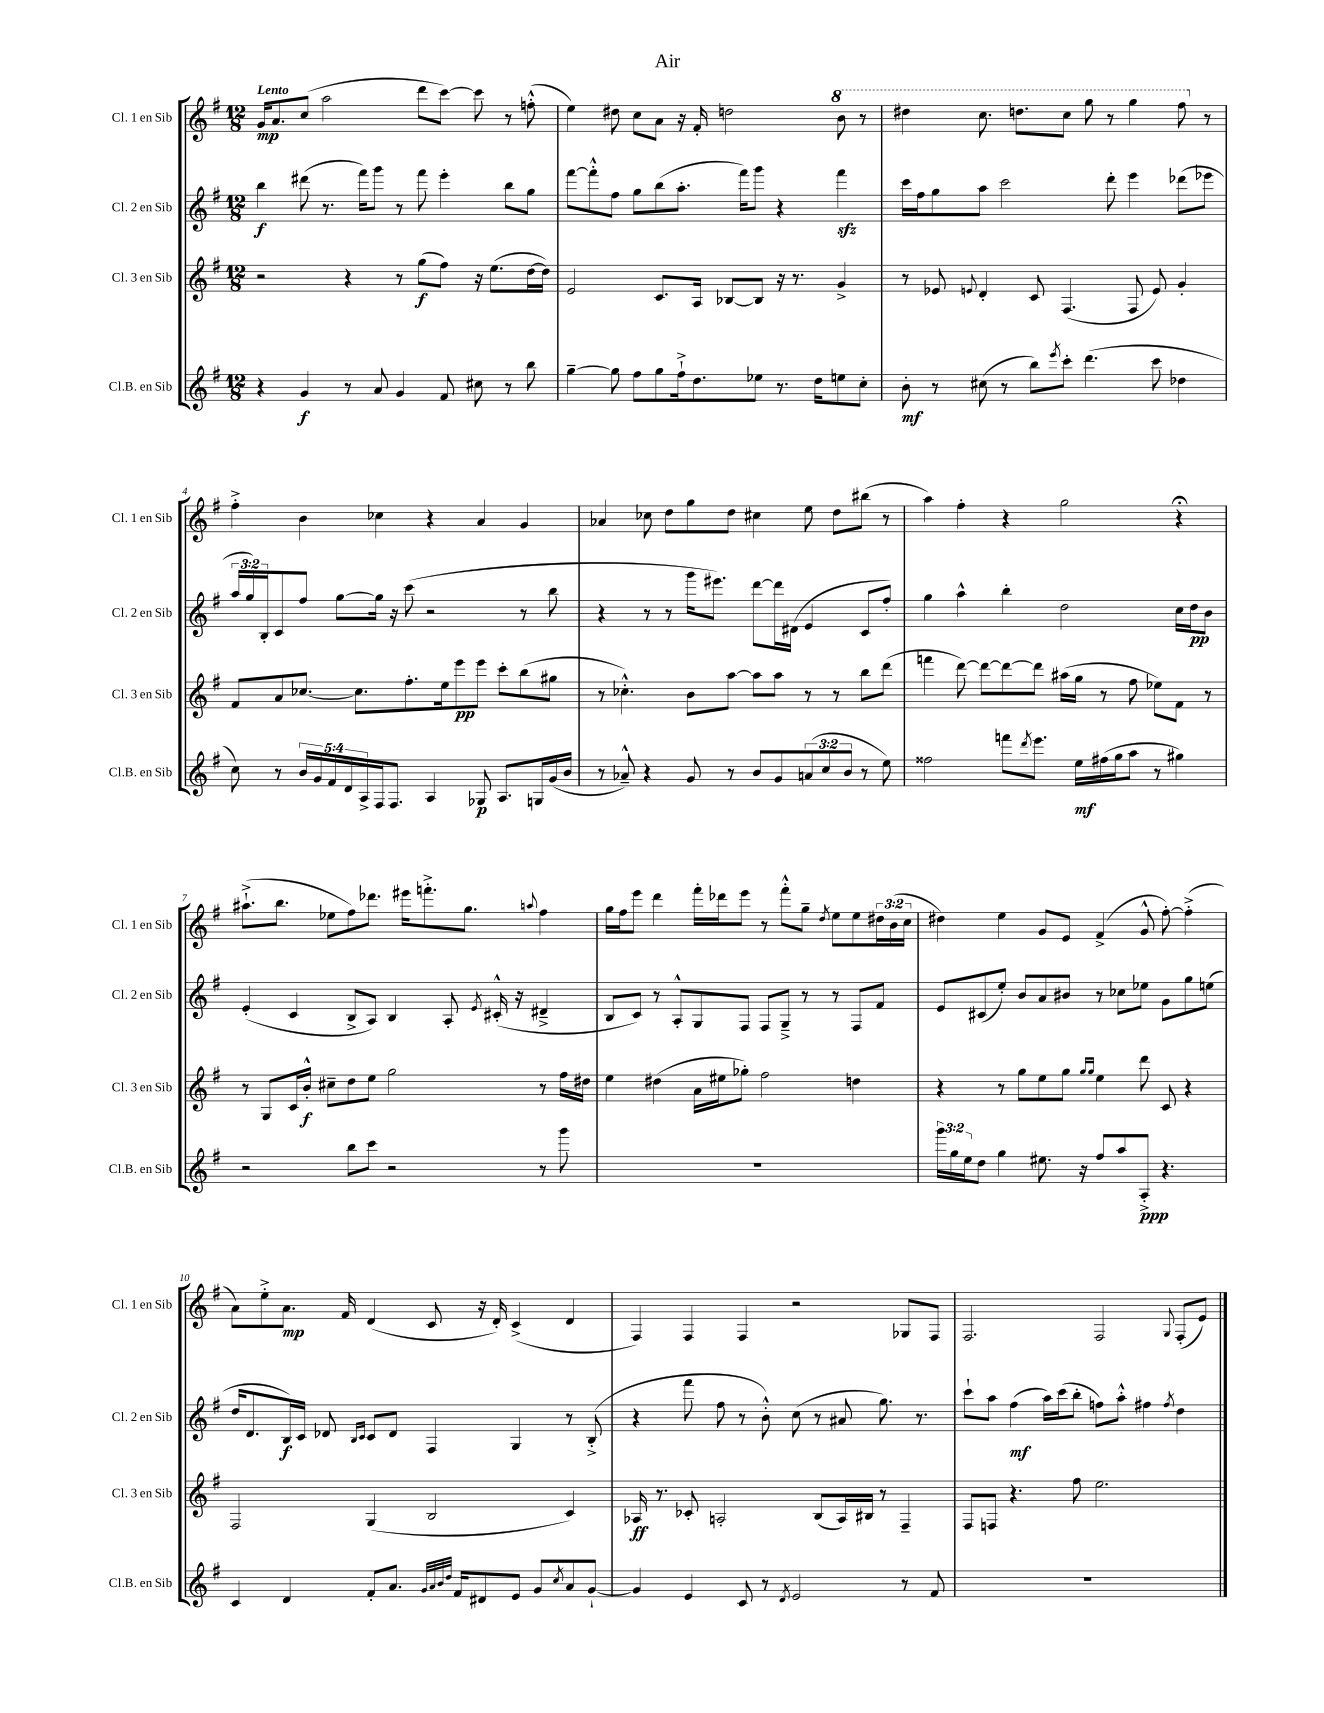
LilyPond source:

\header { title = "Air" }
<<
\new StaffGroup <<
\new Staff = "s0" \with { instrumentName = "Cl. 1 en Sib" shortInstrumentName = "Cl. 1 en Sib" } {
    \clef treble \key g \major \numericTimeSignature \time 12/8 \override Staff.TupletNumber.text = #tuplet-number::calc-fraction-text \tempo "Lento"
    g'16\mp a'8. c''8( a''2 d'''8 c'''8~) c'''8 r8 f''8-.-^( |
    e''4) dis''8 c''8 a'8 r16 fis'16-. d''2 \ottava #1 b''8 r8 |
    dis'''4 c'''8. d'''8. c'''8 g'''8 r8 g'''4 fis'''8 \ottava #0 r8 |
    fis''4-.-> b'4 ces''4 r4 a'4 g'4 |
    aes'4 ces''8 d''8 g''8 d''8 cis''4 e''8 d''8 bis''8( r8 |
    a''4) fis''4-. r4 g''2 r4\fermata |
    ais''8.-!->( b''8. ees''8 fis''8) des'''8. eis'''16 f'''8.-.-> g''8. \appoggiatura { a''8 } fis''4 |
    g''16 fis''16 e'''8 d'''4 fis'''16-. des'''16 e'''8 r8 fis'''8-.-^ g''8-- \acciaccatura { d''8 } e''8 e''8 \tuplet 3/2 { dis''16 b'16( c''16 } |
    dis''4) e''4 g'8 e'8 fis'4->( g'8-^ fis''8~-.) fis''4-.->( |
    a'8) e''8-.-> a'8.\mp fis'16 d'4( c'8 r16 d'16-.) c'4->( d'4 |
    fis4) fis4 fis4 r2 ges8 fis8 |
    fis2. fis2 \appoggiatura { g8 } fis8-.( e'8) \bar "|." |
}
\new Staff = "s1" \with { instrumentName = "Cl. 2 en Sib" shortInstrumentName = "Cl. 2 en Sib" } {
    \clef treble \key g \major \numericTimeSignature \time 12/8 \override Staff.TupletNumber.text = #tuplet-number::calc-fraction-text
    b''4\f dis'''8( r8. fis'''16) g'''8 r8 fis'''8 e'''4-. b''8 g''8 |
    fis'''8~ fis'''8-.-^ fis''8 g''8 b''8( a''8.-. fis'''16) g'''8 r4 fis'''4\sfz |
    c'''16 fis''16 g''8 a''8 c'''2 d'''8-. e'''4 des'''8( ees'''8 |
    \tuplet 3/2 { a''16 g''16) b16-. } c'8 fis''8 g''8~ g''16 r16 c'''8( r2 r8 b''8 |
    r4 r8 r8 g'''16 eis'''8.) d'''8~ d'''16 dis'16( e'4 c'8 fis''8-.) |
    g''4 a''4-^ b''4-. d''2 c''16 d''16\pp b'8 |
    e'4-.( c'4 b8-> a8) b4 a8-. \acciaccatura { e'8 } cis'16-.-^( r16 dis'4---> |
    b8 c'8) r8 a8-.-^ g8 fis8 fis8 g8---> r8 r8 fis8 fis'8 |
    e'8 cis'8( e''8-.) b'8 a'8 bis'8 r8 ces''8 ees''8 g'8 g''8 e''8( |
    d''16 d'8. b16\f) c'16 des'8 \grace { b16 c'16 } c'8 des'8 fis4 g4 r8 b8-.->( |
    r4 fis'''8 fis''8 r8 b'8-.-^) c''8( r8 ais'8 g''8.) r8. |
    c'''8-! a''8 fis''4\mf( a''16) c'''16( b''8-. f''8) a''8-.-^ fis''4 \acciaccatura { fis''8 } d''4 \bar "|." |
}
\new Staff = "s2" \with { instrumentName = "Cl. 3 en Sib" shortInstrumentName = "Cl. 3 en Sib" } {
    \clef treble \key g \major \numericTimeSignature \time 12/8
    r2 r4 r8 g''8\f( fis''8) r16 e''8.( d''16~ d''16) |
    e'2 c'8. a16 bes8~ bes8 r16 r8. g'4-> |
    r8 ees'8 \appoggiatura { e'8 } d'4-. c'8 fis4.( fis8 e'8) g'4-. |
    fis'8 a'8 ces''8.~ ces''8. fis''8.-. e''16 e'''8\pp e'''8 c'''8-. b''8( gis''8 |
    r8 ces''4.-.-^) b'8 a''8~ a''8 a''8 r8 r8 b''8 d'''8( |
    f'''4 d'''8~) d'''8~ d'''8~ d'''8 ais''16( g''16 r8 fis''8 ees''8) fis'8 r8 |
    r8 g8 c'16 b'16-.-^\f cis''8-- d''8 e''8 g''2 r8 fis''16 dis''16 |
    e''4 dis''4( a'16 eis''16 ges''8-.) fis''2 d''4 |
    r4 r8 g''8 e''8 g''8 \grace { g''16 g''16 } e''4 d'''8 c'8 r4 |
    fis2 g4( b2 c'4) |
    aes16\ff r8. ces'8-. a2-. b8( a16) bis16 r8 fis4-- |
    fis8 f8 r4. fis''8 e''2. \bar "|." |
}
\new Staff = "s3" \with { instrumentName = "Cl.B. en Sib" shortInstrumentName = "Cl.B. en Sib" } {
    \clef treble \key g \major \numericTimeSignature \time 12/8 \override Staff.TupletNumber.text = #tuplet-number::calc-fraction-text
    r4 g'4\f r8 a'8 g'4 fis'8 cis''8 r8 b''8 |
    g''4~-- g''8 fis''8 g''8 fis''16-!-> d''8. ees''8 r8. d''16 e''8 c''8-. |
    b'8-.\mf r8 cis''8( r8 b''8) \acciaccatura { e'''8 } c'''8-. d'''4.( c'''8 des''4 |
    c''8) r8 \tuplet 5/4 { b'16 g'16 fis'16 d'16 a16-> } fis16 fis8. a4 ges8\p a8. g16 g'16( b'16 |
    r8 aes'8---^) r4 g'8 r8 b'8 g'8 \tuplet 3/2 { a'8( c''8 b'8 } r8 e''8) |
    fisis''2 f'''8 \acciaccatura { d'''8 } e'''8. e''16\mf fis''16( g''16 a''8 r8 gis''4) |
    r2 b''8 c'''8 r2 r8 g'''8 |
    R1. |
    \tuplet 3/2 { g'''16 g''16 e''16 } d''8 g''4 eis''8. r16 fis''8 a''8 a8-.->\ppp r4. |
    c'4 d'4 fis'8-. a'8. \grace { g'32 a'32 b'32 d''32 } fis'16 dis'8 e'8 g'8 \acciaccatura { c''8 } a'8 g'8~-! |
    g'4 e'4 c'8 r8 \acciaccatura { d'8 } e'2 r8 fis'8 |
    R1. \bar "|." |
}
>>
>>
